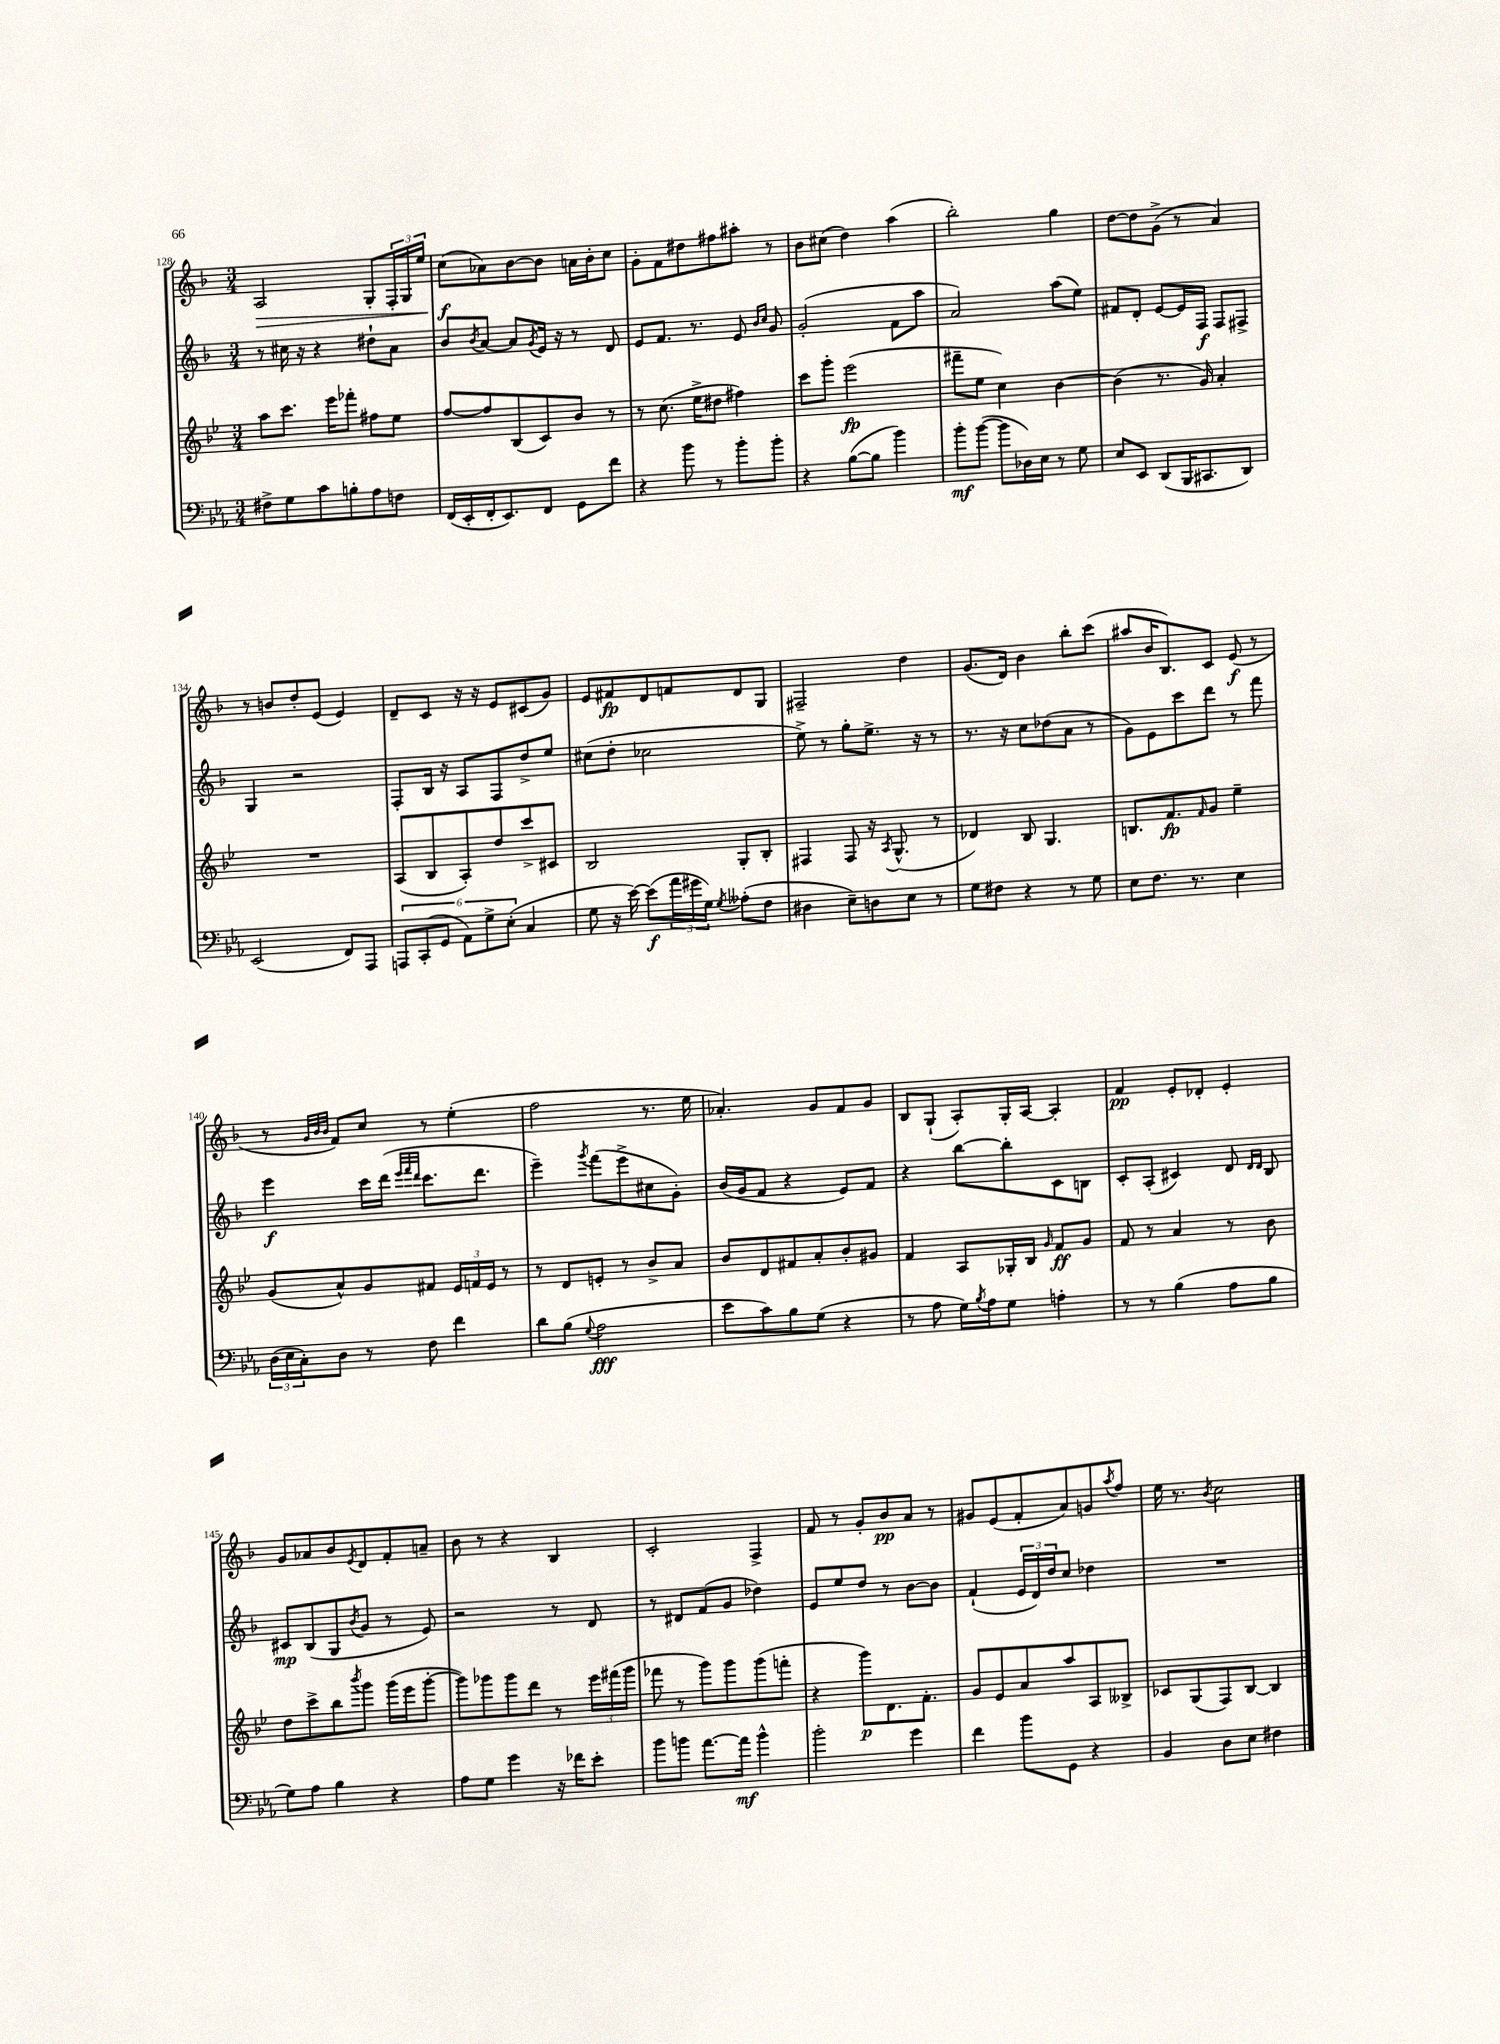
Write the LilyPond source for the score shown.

<<
\new StaffGroup <<
\new Staff = "s0" {
    \clef treble \key f \major \numericTimeSignature \time 3/4
    a2\> g8-. \tuplet 3/2 { f16-. g16 e''16 } |
    c''8\f\!( aes'8) bes'8~ bes'8 a'16 bes'16-. c''8 |
    g'8-. f'8 dis''8 fis''8 ais''8-. r8 |
    bes'8 cis''8( d''4) a''4( |
    bes''2-.) g''4 |
    d''8~ d''8 g'8->( r8 a'4) |
    r8 b'8 d''8-. e'8( e'4) |
    d'8-- c'8 r16 r16 e'8 cis'8( g'8) |
    e'8 fis'8\fp d'8 f'8 d'8 g8 |
    fis2-- d''4 |
    g'8.( d'16) bes'4 bes''8-. c'''8( |
    ais''8 bes'16 bes8.) c'8 e'8\f( r8 |
    r8 \grace { g'32 bes'32 bes'32 } f'8) c''8 r8 e''4-.( |
    f''2 r8. e''16 |
    aes'4.-.) g'8 f'8 g'8 |
    bes8 g8-!( a8-.) g16-. a16~ a4-. |
    f'4\pp e'8-. des'8-. e'4-. |
    g'8 aes'8 bes'8 \acciaccatura { e'8 } d'8 f'8-. a'8-- |
    bes'8 r8 r4 bes4 |
    c'2-. f4-> |
    f'8 r8 g'8-. bes'8\pp a'8 r8 |
    gis'8 e'8( f'8-. a'8) g'8 \acciaccatura { a''8 } f''8 |
    e''16 r8. \acciaccatura { bes'8 } c''2 \bar "|." |
}
\new Staff = "s1" {
    \clef treble \key f \major \numericTimeSignature \time 3/4
    r8 cis''16 r16 r4 dis''8-! a'8 |
    bes'8 \acciaccatura { bes'8 } a'8~ a'8 \acciaccatura { g'8 } e'16 r16 r8 d'8 |
    e'8 f'8. r8. e'8 \grace { bes'16 c''16 } g'8 |
    g'2-.( f'8 a''8 |
    a'2) a''8( e''8) |
    fis'8 d'8-. e'8~ e'16 f16\f f8 fis8-> |
    g4 r2 |
    f8-. bes16 r16 a8 f8 d''8-> e''8 |
    cis''8( d''8-. ces''2 |
    e''8->) r8 g''8-. e''8.-> r16 r8 |
    r8. r16 c''8 des''8( a'8 r8 |
    g'8) e'8 c'''8 d'''8 r8 f'''8 |
    e'''4\f c'''16 d'''16( \grace { e'''32 f'''32 d'''32 } c'''8. d'''8. |
    e'''4--) \acciaccatura { g'''8 } f'''8( e'''8-> cis''8 g'8-.) |
    bes'16( g'16 f'8 r4 e'8) f'8 |
    r4 bes''8~ bes''8-. c'8 b8 |
    c'8-. a8-.( cis'4) d'8 \grace { d'16 d'16 } bes8 |
    cis'8\mp bes8( g8 \acciaccatura { bes'8 } g'8 r8 e'8) |
    r2 r8 d'8 |
    r8 dis'8 f'8( g'8 des''4) |
    e'8 e''8 d''8 r8 bes'8~ bes'8 |
    f'4-!( \tuplet 3/2 { e'16 d'16) d''16 } c''8 des''4 |
    R2. \bar "|." |
}
\new Staff = "s2" {
    \clef treble \key bes \major \numericTimeSignature \time 3/4
    a''8 c'''8. ees'''16 fes'''8-. fis''8 ees''8 |
    f''8~ f''8 bes8( c'8) bes'8 r8 |
    r8 c''8.( ees''16-> dis''8 fis''4) |
    c'''8 g'''8-. ees'''2\fp( |
    fis'''8-- ees''8 c''4) bes'4~ |
    bes'4( r8. g'16) a'4-. |
    R2. |
    a8( bes8 a8-.) d''8 c'''8-> cis'8 |
    bes2 g8-. bes8-. |
    fis4 fis8 r16 \acciaccatura { a8 } g8.-^( r8 |
    des'4) bes8 g4. |
    b8. f'8.\fp \grace { f'16 } g'8 ees''4-- |
    g'8( a'8-^) g'8 fis'8 \tuplet 3/2 { ees'16 f'16 ees'16 } r8 |
    r8 d'8 e'8-. r8 bes'8-> a'8 |
    bes'8 d'8 fis'8 a'8-. bes'8-. gis'8 |
    f'4 a8 ges16-. bes16 \grace { g'16 } f'8\ff g'8 |
    f'8 r8 a'4 r8 bes'8 |
    d''8 c'''8-> bes''8 \acciaccatura { bes'''8 } g'''8 g'''16( ees'''16 g'''8~-. |
    g'''8) ges'''8 ges'''8 d'''8 r8 \tuplet 3/2 { ees'''16 fis'''16( ges'''16 } |
    fes'''8 r8 g'''8) g'''8 g'''8( f'''8-. |
    r4 g'''8\p) d'8. f'8.-. |
    g'8 ees'8 a'8 a''8 a8 beses8-> |
    ces'8 g8( f8) bes8~ bes4 \bar "|." |
}
\new Staff = "s3" {
    \clef bass \key ees \major \numericTimeSignature \time 3/4
    fis8-> g8 c'8 b8-. aes8 f8 |
    f,16( ees,16-. f,16-. ees,8.) f,8 g,8 f'8 |
    r4 bes'8 r8 bes'8-. bes'8-. |
    r4 bes8~( bes8 bes'4) |
    bes'8-.\mf bes'8~( bes'8 des16) ees16 r8 g8 |
    ees8 ees,8 d,8( bes,,16 cis,8. d,8) |
    ees,2( f,8) aes,,8 |
    \tuplet 6/4 { a,,8 c,8-.( g,8 aes,8) g8-> ees8-.( } c4 |
    g8 r16 ees'16~) ees'8\f( \tuplet 3/2 { aes'16 gis'16 g16) } \acciaccatura { g8 } aeses8-.( f8 |
    dis4 ees8--) d8 ees8 r8 |
    g8 fis8 r4 r8 g8 |
    ees8 f8. r8. ees4 |
    \tuplet 3/2 { d16( ees16 c16-.) } d8 r8 f8 f'4 |
    d'8 bes8( \appoggiatura { g8 } aes2\fff |
    ees'8 c'8) bes8 g8( r4 |
    r8 aes8 g16) \acciaccatura { bes8 } aes16 g8 a4-. |
    r8 r8 bes4( aes8 bes8 |
    g8) aes8 bes4 r4 |
    aes8 g8 g'4 r16 fes'16 ees'8-. |
    bes'8 b'8 aes'8.~ aes'16\mf b'4-^ |
    bes'2-. g'4 |
    f'4 bes'8 g,8 r4 |
    bes,4 d8 ees8 fis4 \bar "|." |
}
>>
>>
\layout { \context { \Score currentBarNumber = #128 } }
